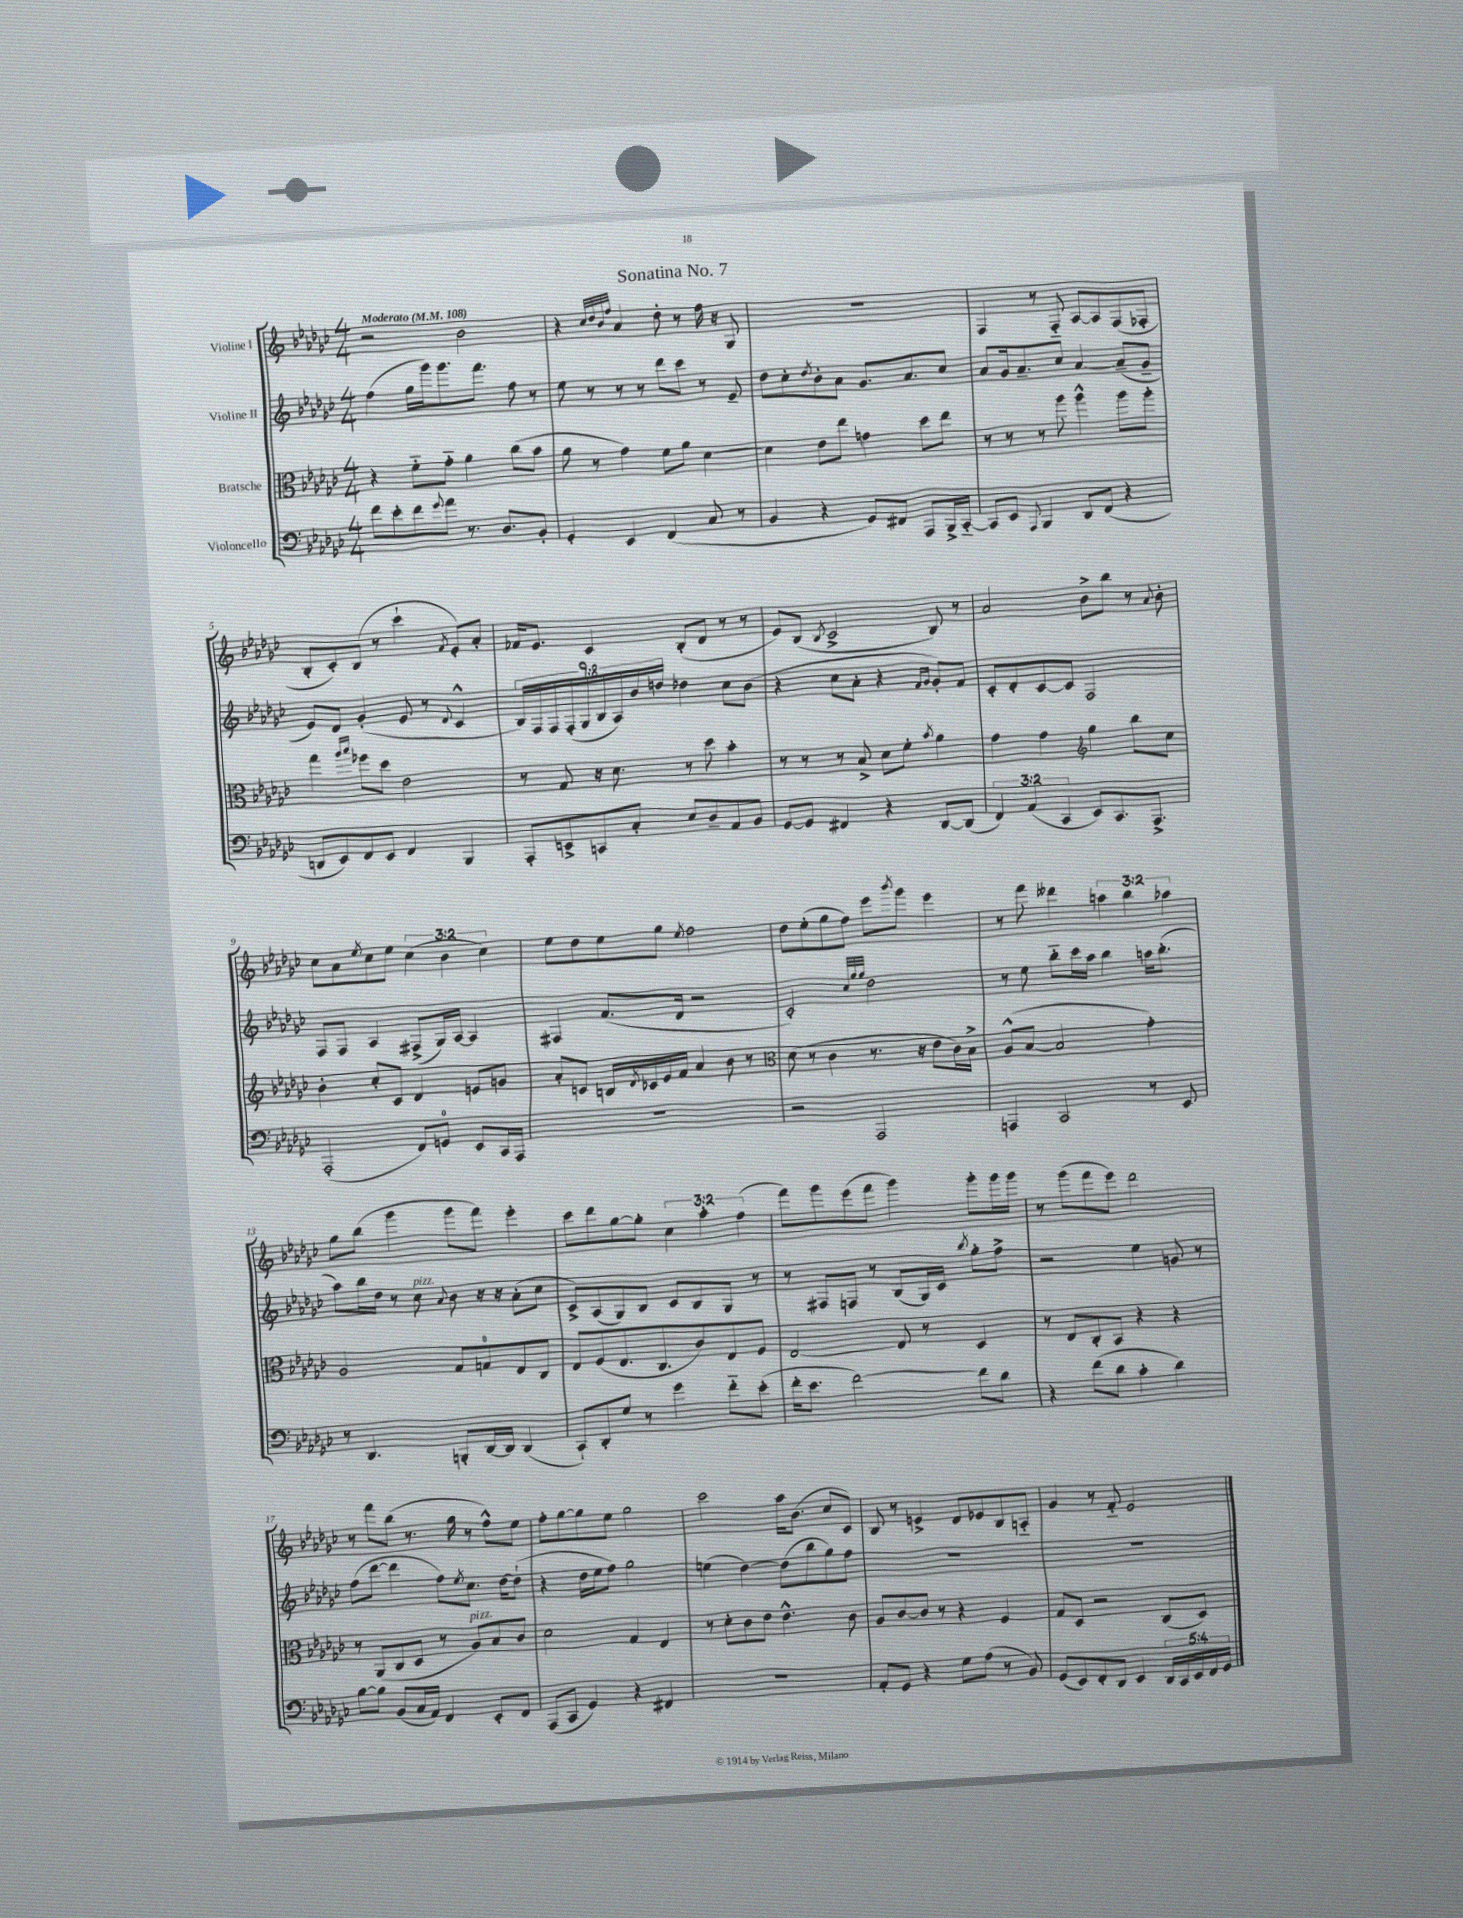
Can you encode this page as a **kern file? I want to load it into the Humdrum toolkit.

**kern	**kern	**kern	**kern
*staff4	*staff3	*staff2	*staff1
*clefF4	*clefC3	*clefG2	*clefG2
*k[b-e-a-d-g-c-]	*k[b-e-a-d-g-c-]	*k[b-e-a-d-g-c-]	*k[b-e-a-d-g-c-]
*M4/4	*M4/4	*M4/4	*M4/4
*MM108	*MM108	*MM108	*MM108
8f	4r	(4ff	2r
8e-'	.	.	.
8f	8f'~	16gg-	.
.	.	16ggg-)	.
8qqg-	.	.	.
8a-	8g-'~	8.ggg-	.
8.r	4a-	.	2b-
.	.	8.fff	.
8.D-	.	.	.
.	(8cc-	8ff	.
8BB-'	8b-	8r	.
=	=	=	=
4GG-'	8a-	8ee-	4r
.	8r	8r	.
.	.	.	32qqcc-
.	.	.	32qqdd-
.	.	.	32qqb-
.	.	.	32qqff
4EE-	4g-)	8r	4a-
.	.	8r	.
(4FF	8f	8ddd-	8dd-'
.	8a-	8ccc-	8r
8C-	[4d-	8r	16ff
.	.	.	16r
8r	.	8e-~	8G-
=	=	=	=
4BB-	4d-]	8dd-	1r
.	.	8cc-'	.
.	.	8qdd-	.
4r	8e-	8b-'	.
.	8ee-	8a-	.
8GG-)	4g	8.g-	.
8FF#	.	.	.
.	.	8.a-	.
8AAA-	8dd-	.	.
16BBB-^	8ee-	8cc-	.
[16CC-'~	.	.	.
=	=	=	=
8CC-]	8r	8a-	4F
8EE-	8r	16g-	.
.	.	8.a-~	.
8qqAAA-	.	.	.
4BBB-	8r	.	8r
.	8aa-	8cc-	8F'~
8DD-	4aa-^^	[4a-	[8A-
(8FF	.	.	8A-]
4r	8aa-	(8a-~]	(8F
.	8aa-'	8g-~	8F-'
=	=	=	=
8DD	4gg-	8e-)	8B-'
8EE-)	.	8d-	8c-')
.	16qqaa-	.	.
.	16qqbb-	.	.
8FF	8ff-	(4g-'	(8B-
8EE-	8dd-	.	8r
4FF	2e-	8e-	4ccc-`
.	.	8r	.
.	.	8qqd-	8qf
4BBB-	.	4c-^^	8e-')
.	.	.	8a-'
=	=	=	=
8AAA-'	8r	18B-)	16f-
.	.	18F	.
.	.	.	8.e-
.	.	18F	.
8EE^	8G-	.	.
.	.	(18F'	.
.	.	18G-	.
8CC	16r	.	4c-
.	.	18B-	.
.	8.d-	.	.
.	.	18A-)	.
8C-'	.	.	.
.	.	18b-	.
.	.	18dd	.
8E-	8r	4dd-	(8B-'
8D-~	8dd-	.	8d-
8AA-	4b-'	8cc-	8r
8BB-	.	(8b-	8r
=	=	=	=
[8GG-	8r	4r	8e-)
8GG-]	8r	.	(8B-
.	.	.	8qB-
4FF#	8r	8cc-	2c-^
.	8B-^	8a-'	.
4r	8d-	4r	.
.	8f'	.	.
.	.	16qqf	.
.	8qb-	16qqg-	.
[8DD-	4a-	8g-')	8B-)
(8DD-]	.	8f	8r
=	=	=	=
6FF)	4g-	8c-'	2a-
.	.	8d-'	.
(6AA-	.	.	.
.	4g-	[8c-	.
6CC-	.	.	.
.	.	8c-]	.
*	*clefG2	*	*
8EE-)	4gg-	2F	8b-^
8.CC-	.	.	8bb-
.	8bb-	.	8r
8.AAA-^	.	.	.
.	.	.	8qqa-
.	8cc-	.	8b-'
=	=	=	=
(2AAA-'	4b-'	8F	8cc-
.	.	8F	8a-
.	.	.	8qee-
.	8cc-'	4A-	8cc-
.	8c-	.	8ee-
8FF)	4d-	(8F#^	(6cc-
8GG	.	16G-)	.
.	.	.	6b-
.	.	[16A-	.
8EE-	8e	4A-]	.
.	.	.	6cc-)
16CC-	8g	.	.
16AAA-	.	.	.
=	=	=	=
1r	8a-'	4F#	8ee-
.	8c	.	8dd-
.	16B	(8.f	8ee-
.	8qd-	.	.
.	16c-	.	.
.	16e-	.	8gg-
.	16f	16d-	.
.	.	.	8qee-
.	4a-	2r	2ff
.	8b-	.	.
.	8r	.	.
=	=	=	=
*	*clefC3	*	*
2r	(8d-	2c-')	8dd-
.	8r	.	(8ee-'
.	4c-	.	8gg-
.	.	.	8ff)
.	.	32qqcc-	.
.	.	32qqgg-	.
.	.	32qqgg-	.
2AAA-	8.r	2dd-	8eee-
.	.	.	8qbbb-
.	.	.	8ggg-
.	16r	.	.
.	8e-	.	4eee-
.	16c-)	.	.
.	16B-^	.	.
=	=	=	=
4AAA	(8A-^^	8r	8r
.	[8B-	8ee-	8fff
2CC-	2B-]	8bb-'~	4ddd--
.	.	16ccc-	.
.	.	16aa-	.
.	.	4bb-	6aa
.	.	.	6bb-
8r	4g-')	16aa	.
.	.	(8.bb-'	.
.	.	.	6aa-
8EE-	.	.	.
=	=	=	=
8r	2A-	8aa-)	8gg-
4.DD-	.	16bb-	(8bb-
.	.	16dd-	.
.	.	8r	4ggg-
.	.	8cc-	.
.	.	8qqa-	.
8BBB'	8G-	8b-	8ggg-
[16DD-	8G	16r	8fff)
16DD-]	.	16r	.
(4DD-	8E-	(8a-'	4eee-'
.	8C-	8cc-	.
=	=	=	=
8CC-`)	8E-	8c-^)	8ccc-
8DD-'	(8F	(8A-	8ddd-
8G-	8.E-	8G-)	[8gg-
8r	.	8B-	8gg-']
.	8.C-	.	.
4g-	.	8c-	6cc-
.	8c-)	8B-	.
.	.	.	6aa-'
8f'~	8E-	8G-	.
.	.	.	(6ff
(8e-'	8F	8r	.
=	=	=	=
16f'	[2E-	8r	8fff)
8.e-	.	.	.
.	.	8F#	8ggg-
[2f)	.	8F	(8eee-
.	.	8r	8fff
.	8E-]	(8B-	4ggg-)
.	8r	16G-)	.
.	.	16c-	.
.	.	8qbb-	.
8f]	4D-	8gg-'	8ggg-'
8d-	.	8ff^	16ggg-
.	.	.	16ggg-
=	=	=	=
4r	8r	2r	8r
.	8E-	.	(8ggg-
(8f	8C-'	.	8fff
8d-	8BB-	.	8eee-)
4c-'	4r	4ee-	2ddd-
4d-)	4r	8g	.
.	.	8r	.
=	=	=	=
[8B-	8r	(8ff	8r
8B-]	(8AA-	[8ddd-	8fff
(8BB-	8C-	4ddd-]	(8bb-
16C-	8D-	.	8.r
16AA-)	.	.	.
4FF	8r	8ff)	.
.	.	.	16gg-
.	.	8qee-	.
.	8A-)	8.cc-	8r
8EE-'	8B-	.	8ff^^)
.	.	[16dd-	.
8FF	8c-	(8dd-`]	8ee-
=	=	=	=
(8AAA-	2d-	4r	8ff'
8CC-	.	.	[8gg-
4GG-)	.	16dd-	8gg-]
.	.	16ee-	.
.	.	8ff)	8ee-
4r	4G-	2gg-	2gg-
4FF#	4E-	.	.
=	=	=	=
1r	8r	(4ee	2ccc-
.	8d-'	.	.
.	8c-	[4dd-)	.
.	8e-	.	.
.	4.e-^^	(8dd-]	16aa-
.	.	.	(8.b-
.	.	8bb-	.
.	.	8gg-)	8cc-
.	8c-	8ff	8c-)
=	=	=	=
8AA-'	8A-	1r	8B-
8GG-	[8c-	.	8r
4r	8c-]	.	4e^
.	8r	.	.
8G-	4r	.	8d-
(8A-	.	.	8e-
8r	4F	.	8B-
8BB-)	.	.	8A'~
=	=	=	=
(8GG-	8G-	1r	4g-
8EE-)	8D-	.	.
8FF'	2r	.	8r
8DD-	.	.	8f'~
4EE-	.	.	2e-
20DD-	(8C-	.	.
20CC-	.	.	.
20EE-	.	.	.
.	8D-)	.	.
20FF	.	.	.
20GG-	.	.	.
==	==	==	==
*-	*-	*-	*-
